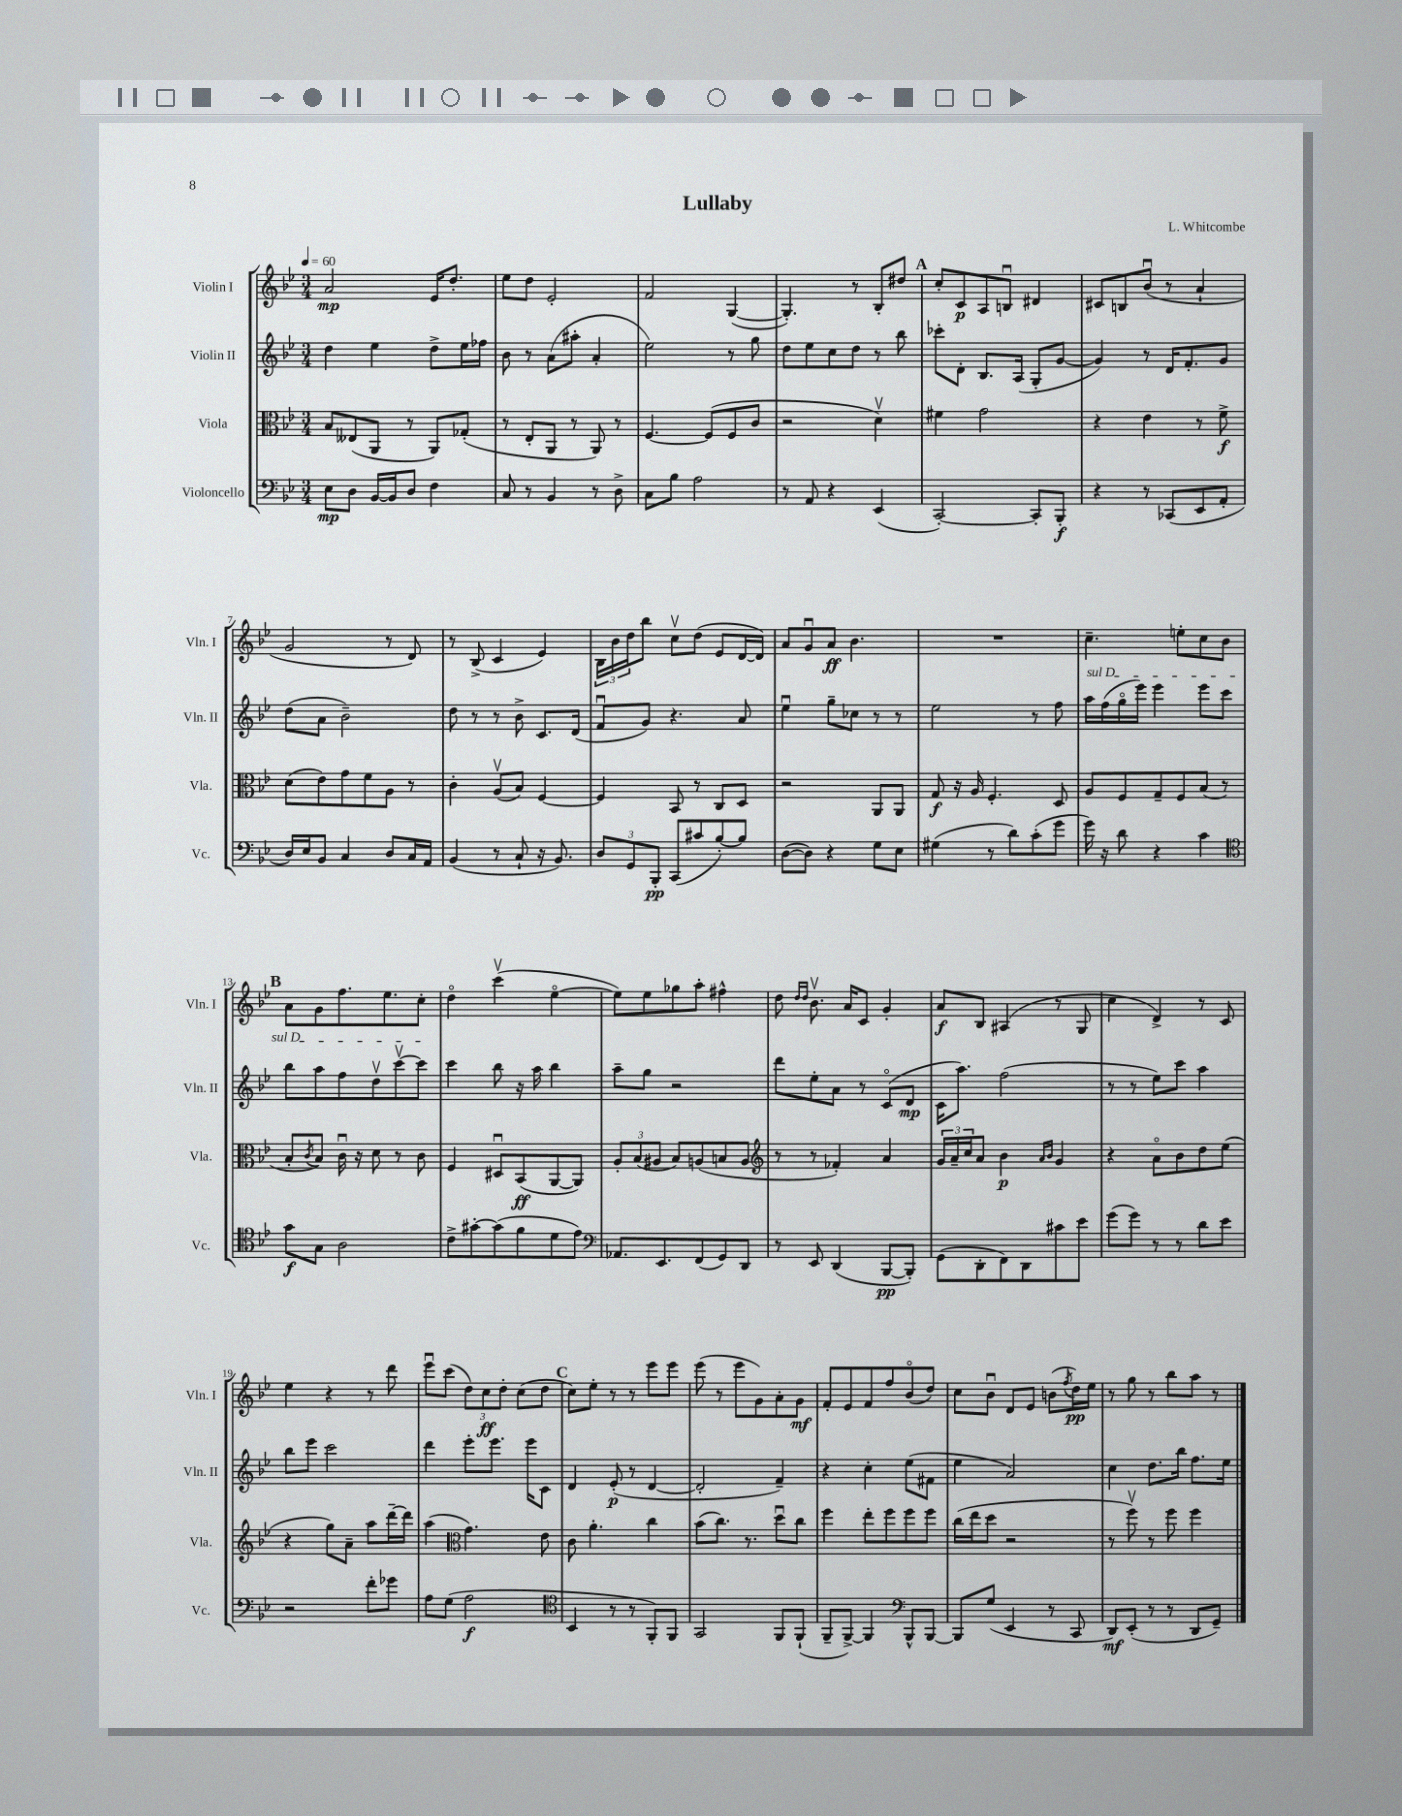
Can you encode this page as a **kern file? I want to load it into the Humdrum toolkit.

**kern	**kern	**kern	**kern
*staff4	*staff3	*staff2	*staff1
*clefF4	*clefC3	*clefG2	*clefG2
*k[b-e-]	*k[b-e-]	*k[b-e-]	*k[b-e-]
*M3/4	*M3/4	*M3/4	*M3/4
*MM60	*MM60	*MM60	*MM60
8E-\L	8B-/L	4dd\	2a/
8D\J	(8E--/	.	.
[16BB-/LL	8AA/J	4ee-\	.
16BB-/]J	.	.	.
8D/J	8r	.	.
4F\	8AA/L)	8dd^\L	16e-/LK
.	.	.	8.dd'/J
.	(8G-'/J	16ee-\L	.
.	.	16ff-\JJ	.
=	=	=	=
8C/	8r	8b-\	8ee-\L
8r	8E-'/L	8r	8dd\J
4BB-/	8AA/J	(8a\L	2e-'/
.	8r	8aa#'\J	.
8r	8AA/)	4a'/	.
8D^\	8r	.	.
=	=	=	=
8C\L	[4.F/	2ee-\)	2f/
8B-\J	.	.	.
2A\	.	.	.
.	(8F/]L	.	.
.	8F/	8r	([4G/
.	8c/J	8gg\	.
=	=	=	=
8r	2r	8dd\L	4.G'/])
8AA/	.	8ee-\	.
4r	.	8cc\	.
.	.	8dd\J	8r
(4EE-/	4dv\)	8r	8B-'/L
.	.	8bb-\	8dd#/J
=	=	=	=
[2CC'/)	4f#\	8ccc-'\L	8cc'/L
.	.	8d'\J	8c/
.	2g\	8.B-/L	8A/
.	.	.	8Bu/J
.	.	(16A/Jk	.
8CC'/]L	.	8G'/L	4d#/
8BBB-'/J	.	[8g/J	.
=	=	=	=
4r	4r	4g/])	8c#/L
.	.	.	8B/
8r	4e-\	8r	(8b-u/J
(8CC-/L	.	16d/LK	8r
.	.	8.f'/	.
8EE-/	8r	.	4a`/
8AA'/J	8f^\	8g/J	.
=	=	=	=
16D/LL)	(8d\L	(8dd\L	2g/
16E-/J	.	.	.
8BB-/J	8e-\)	8a\J	.
4C/	8g\	2b-~\)	.
.	8f\	.	.
8D/L	8A\J	.	8r
16C/L	8r	.	8d/)
16AA/JJ	.	.	.
=	=	=	=
(4BB-/	4c'\	8dd\	8r
.	.	8r	(8B-^/
8r	(8Av/L	8r	4c/
8C`/	8B-/J)	8b-^\	.
16r	[4F/	8.c/L	4e-/)
8.BB-/)	.	.	.
.	.	(16d/Jk	.
=	=	=	=
12D/L	4F/]	8fu/L	24B-\LL
.	.	.	24b-\
12GG/	.	.	24dd\J
.	.	8g/J)	8bb-\J
12BBB-'/J	.	.	.
(8CC/L	8BB-/	4.r	8ccv\L
8c#/	8r	.	(8dd\J
[8B-'/)	8C/L	.	8e-/L
8B-/]J	8D/J	8a/	[16d/L
.	.	.	16d/]JJ)
=	=	=	=
([8D\L	2r	4ee-u\	8a/L
8D\]J)	.	.	8gu/
4r	.	8gg~\L	8a/J
.	.	8cc-\J	4.b-\
8G\L	8AA/L	8r	.
8E-\J	8AA/J	8r	.
=	=	=	=
(4G#\	8G/	2ee-\	2.r
.	16r	.	.
.	16A/	.	.
8r	4.F'/	.	.
8d\L)	.	.	.
(8c'\	.	8r	.
8g\J	8D/	8ff\	.
=	=	=	=
16g\)	8A/L	16aa\LL	4.cc~\
16r	.	(16ff\	.
8d\	8F/	16ggo\	.
.	.	16eee-\JJ)	.
4r	8G~/	4eee-\	.
.	8F/	.	8ee'\L
4c\	(8B-/J	8eee-\L	8cc\
.	8r	8ccc\J	8b-\J
=	=	=	=
*clefC4	*	*	*
8g\L	8B-'/L	8bb-\L	8a\L
.	8qc/	.	.
8G\J	8B-/J)	8aa\	8g\
2A\	16cu\	8ff\	8.ff\
.	16r	.	.
.	8d\	8ddv\	.
.	.	.	8.ee-\
.	8r	[8cccv\	.
.	8c\	8ccc\]J	8cc'\J
=	=	=	=
8c^\L	4F/	4ccc\	4ddo\
[8g#'\	.	.	.
(8g#\]	8D#u/L	8bb-\	(4cccv\
8f\	(8BB-/	16r	.
.	.	16aa\	.
8d\	[8AA/	4bb-\	[4ee-o\
8e-\J)	8AA/]J)	.	.
=	=	=	=
*clefF4	*	*	*
8.AA-/L	12A'/L	8aa~\L	8ee-\]L)
.	(12B-/	.	.
.	.	8gg\J	8ee-\
.	12A#/J	.	.
8.EE-/	.	.	.
.	8B-/L)	2r	8gg-\
(8FF/	(8A/	.	8aa'\J
8GG/)	8B/	.	4ff#^^\
8DD/J	8A/J	.	.
=	=	=	=
*	*clefG2	*	*
8r	8r	8ddd\L	8dd\
.	.	.	16qqdd/LL
.	.	.	16qqdd/JJ
8EE-/	8r	8ee-'\	8.b-v\
(4DD/	4f-'/)	8a\J	.
.	.	.	16a/LK
.	.	8r	8c/J
[8BBB-/L	4a/	(8co/L	4g'/
8BBB-'/]J)	.	8d/J	.
=	=	=	=
(8GG\L	24g/LL	16c\LK	8a/L
.	24a~/	.	.
.	.	8.aa\J)	.
.	24cc/J	.	.
8DD'\	8a/J	.	8B-/J
8FF\)	4b-\	(2ff\	(4A#/
8DD\	.	.	.
.	16qqa/LL	.	.
.	16qqb-/JJ	.	.
8c#\	4g/	.	8r
8e-\J	.	.	8G/
=	=	=	=
(8g\L	4r	8r	4cc\
8g\J)	.	8r	.
8r	8ao\L	8ee-\L)	4d^/)
8r	8b-\	8ccc\J	.
8d\L	8dd\	4aa\	8r
8e-\J	(8ee-\J	.	8c/
=	=	=	=
2r	4r	8bb-\L	4ee-\
.	.	8eee-\J	.
.	8gg\L)	2ccc\	4r
.	8a~\J	.	.
8f'\L	8aa\L	.	8r
8g-\J	[16ddd~\L	.	8ddd\
.	16ddd\]JJ	.	.
=	=	=	=
8A\L	(4aa\	4ddd\	8eee-u\L
(8G\J	.	.	(8ccc\J
*	*clefC3	*	*
2A\	4.g\)	8eee-'\L	12dd\L)
.	.	.	12cc\
.	.	8.eee-\J	.
.	.	.	12dd'\J
.	.	.	(8cc\L
.	.	16eee-\LK	.
.	8e-\	8c\J	8dd\J
=	=	=	=
*clefC4	*	*	*
4BB-/	8c\	4d/	8cc\L)
.	4.a'\	.	8ee-'\J
8r	.	(8e-'/	8r
8r	.	8r	8r
8FF'/L)	4cc\	[4d/	8eee-\L
8FF/J	.	.	8eee-\J
=	=	=	=
2GG/	(8b-\L	2d'/]	(8eee-\
.	8.cc\J)	.	8r
.	.	.	8eee-\L
.	8.r	.	.
.	.	.	8g\)
8FF/L	8ddu\L	4f~/)	8a'\
(8FF`/J	8cc\J	.	8g\J
=	=	=	=
8FF~/L	4ff\	4r	8f'/L
[8FF^/J)	.	.	8e-/
4FF/]	8ee-'\L	4cc'\	8f/
.	8ff\	.	8ff/
*clefF4	*	*	*
8BBB-^^/L	8ff\	(8ee-\L	(8b-o/
[8BBB-/J	8ff\J	8f#\J	8dd/J)
=	=	=	=
8BBB-/]L	(16cc\LL	4ee-\	8cc\L
.	16ee-\J	.	.
(8G/J	8dd\J	.	8b-u\J
4EE-/	2r	2a/)	8d/L
.	.	.	8e-/J
8r	.	.	(8b\L
.	.	.	8qff/
8CC/	.	.	16dd\L)
.	.	.	16ee-\JJ
=	=	=	=
8DD/L)	8r	4cc\	8r
(8EE-'/J	8ffv\)	.	8gg\
8r	8r	8.dd\L	8r
8r	8ff\	.	8bb-\L
.	.	16bb-\Jk	.
8DD/L	4ff\	8.ff\L	8aa\J
8GG~/J)	.	.	8r
.	.	16ee-\Jk	.
==	==	==	==
*-	*-	*-	*-
